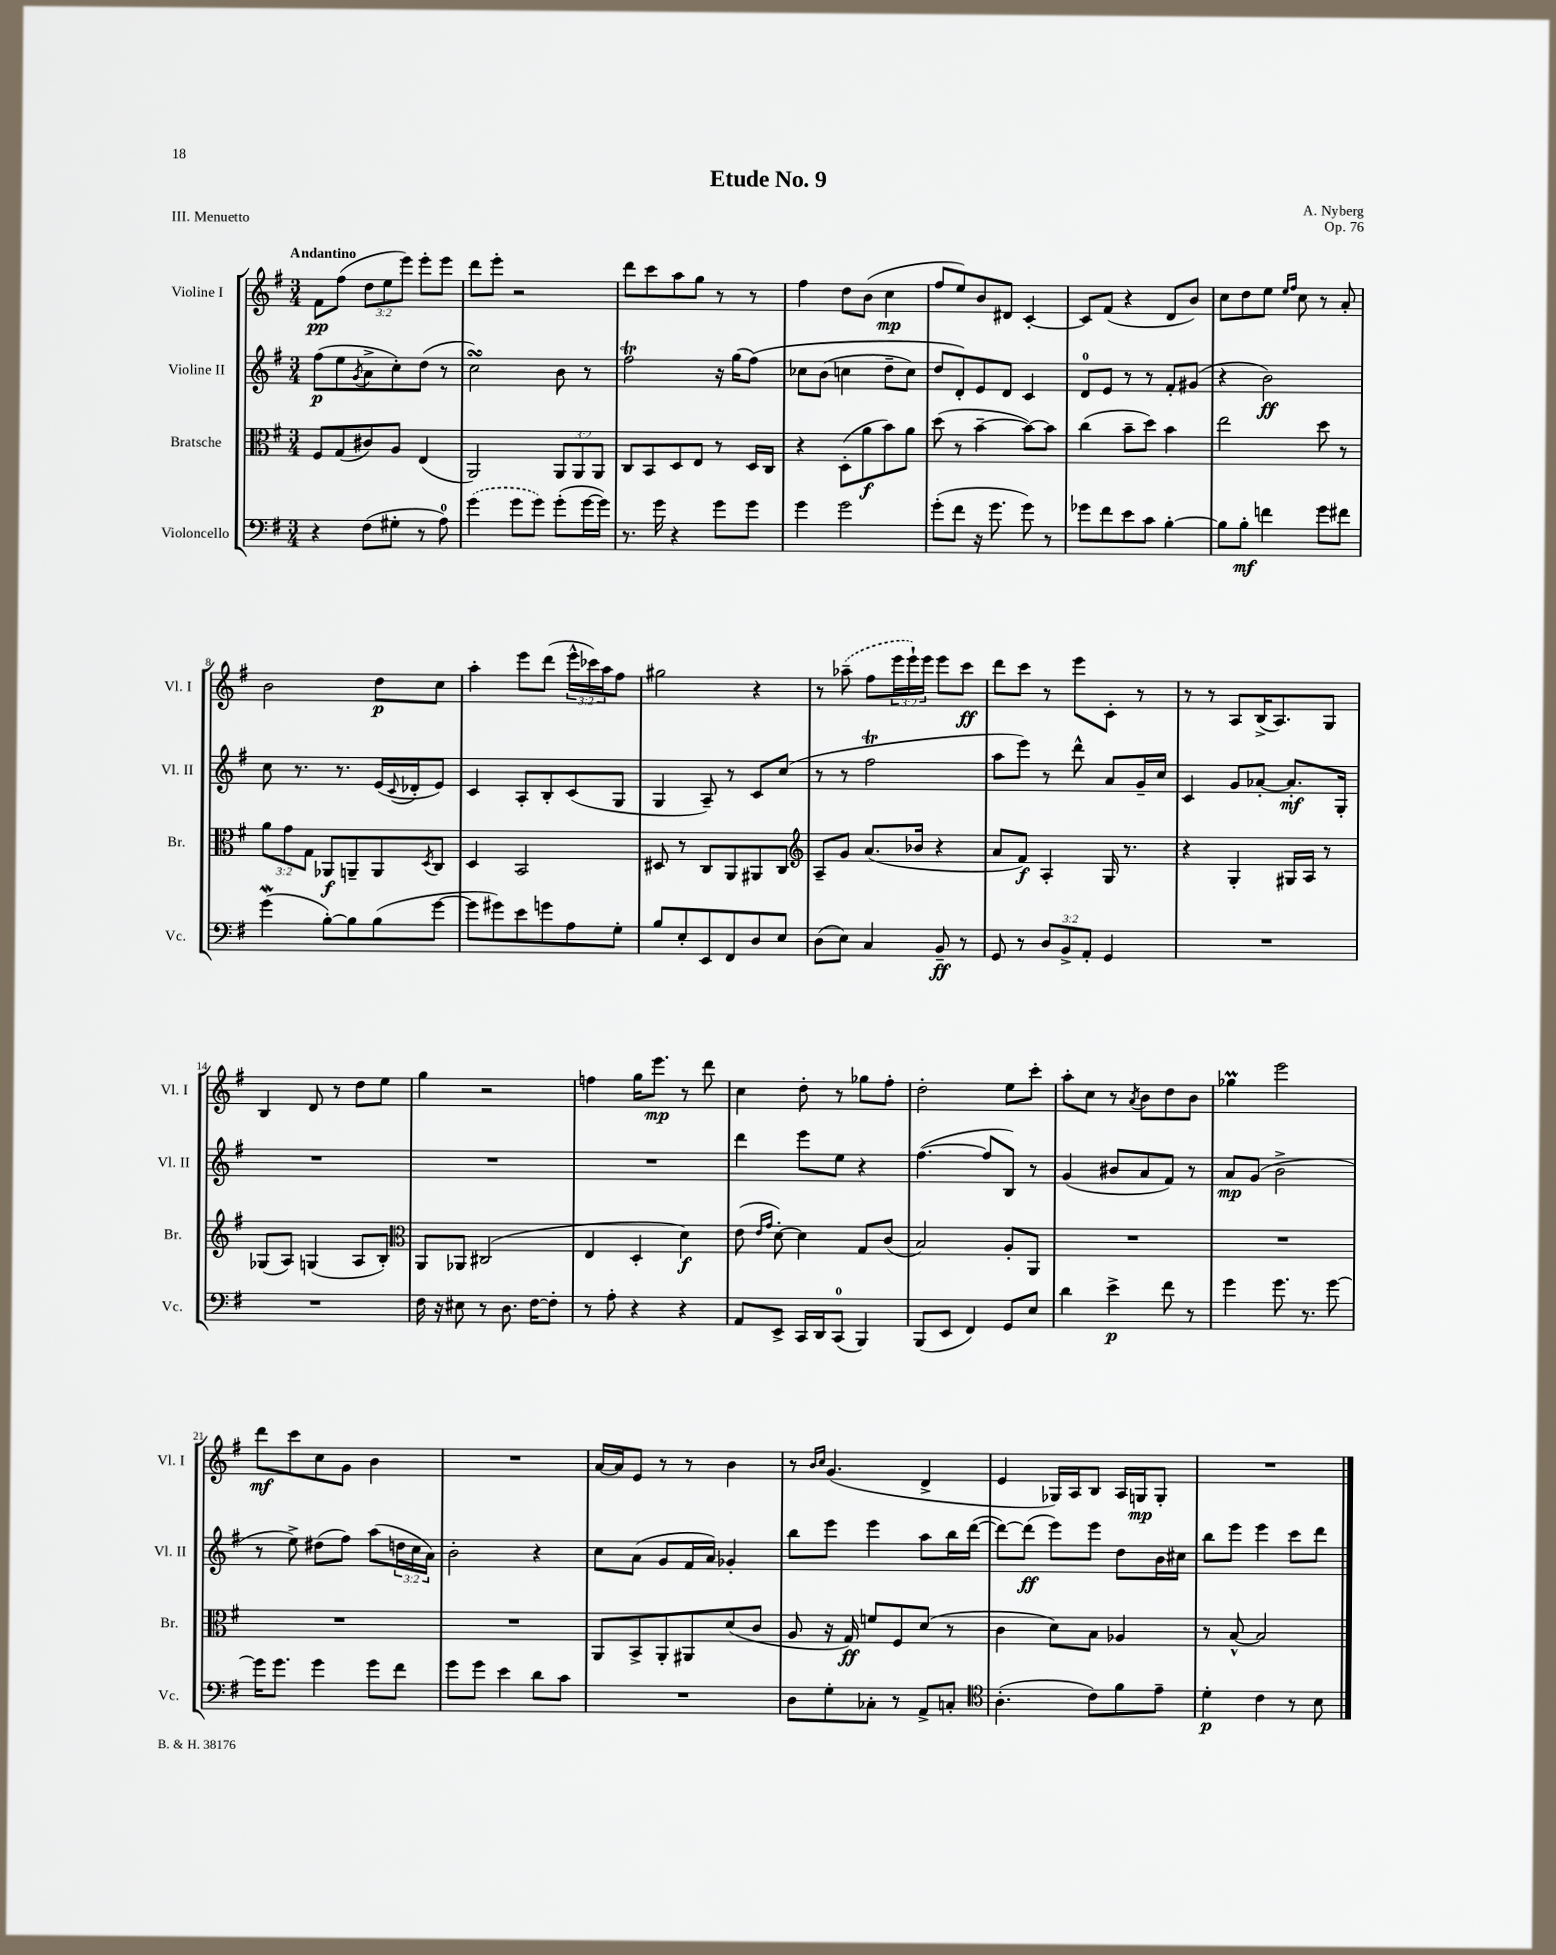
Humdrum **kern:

**kern	**kern	**kern	**kern
*staff4	*staff3	*staff2	*staff1
*clefF4	*clefC3	*clefG2	*clefG2
*k[f#]	*k[f#]	*k[f#]	*k[f#]
*M3/4	*M3/4	*M3/4	*M3/4
4r	8F#	(8ff#	8f#
.	(8G	8ee	(8ff#
.	.	8qg	.
(8F#	8c#)	8a^	12dd
.	.	.	12ee
8G#'	8A	8cc')	.
.	.	.	12eee)
8r	(4E	(8dd	8eee'
8A)	.	8r	8eee
=	=	=	=
(4g	2AA)	2cc)	8ddd
.	.	.	8eee'
8g	.	.	2r
8g)	.	.	.
(8g'	12AA	8b	.
.	12AA	.	.
[16g	.	8r	.
.	12AA	.	.
16g])	.	.	.
=	=	=	=
8.r	8C	2ff#	8ddd
.	8BB	.	8ccc
16g	.	.	.
4r	8D	.	8aa
.	8E	.	8gg
8g	8r	16r	8r
.	.	(16gg	.
8g	16D	&(8ff#)	8r
.	16C	.	.
=	=	=	=
4g	4r	8cc-	4ff#
.	.	(8b	.
2g	(8D'	4cc	8dd
.	8a	.	(8b
.	8b)	8dd~	4cc
.	8a	8cc)	.
=	=	=	=
(8g'	(8dd	8dd	8ff#
8f#	8r	8d'&)	8ee)
16r	[4b~	8e	8b
8.g	.	.	.
.	.	8d	8d#
8g)	8b_)	4c	[4c'
8r	8b]	.	.
=	=	=	=
8g-	(4cc	8d	8c]
8f#	.	8e	(8f#
8e	8b~	8r	4r
8c	8dd)	8r	.
[4B'	4b	8f#'	8d
.	.	(8g#	8b)
=	=	=	=
8B]	2ee	4r	8cc
8B'	.	.	8dd
4f	.	2b)	8ee
.	.	.	16qqee
.	.	.	16qqff#
.	.	.	8cc
8g	8dd	.	8r
8f#	8r	.	8a'
=	=	=	=
(4g	12a	8cc	2b
.	12g	.	.
.	.	8.r	.
.	12G	.	.
[8B')	8AA-	.	.
.	.	8.r	.
8B]	8AA~	.	.
(8B	8AA	(16e	8dd
.	.	8qqc	.
.	.	16d-'	.
.	8qD	.	.
[8g	8C	8e)	8cc
=	=	=	=
8g]	4D	4c	4aa'
8g#)	.	.	.
8e	2BB	8A'	8eee
8g	.	8B'	(8ddd
8A	.	(8c	24eee^^
.	.	.	24ccc-)
.	.	.	24aa
8G'	.	8G	8ff#
=	=	=	=
8B	8D#	4G	2gg#
8E'	8r	.	.
8EE	8C	8A~)	.
8FF#	8AA	8r	.
8D	8AA#	8c	4r
8E	8C	(8cc	.
=	=	=	=
*	*clefG2	*	*
(8D	8A~	8r	8r
8E)	8g	8r	(8aa-~
4C	(8.a	2ff#	8ff#
.	.	.	24eee
.	.	.	24eee`)
.	16b-	.	.
.	.	.	24eee
8BB~	4r	.	8eee
8r	.	.	8ccc
=	=	=	=
8GG	8a	8aa	8ddd
8r	8f#)	8eee)	8ccc
12D	4A'	8r	8r
12BB^	.	.	.
.	.	8ddd^^	8eee
12AA'	.	.	.
4GG	16G	8a	8c'
.	8.r	.	.
.	.	16g~	8r
.	.	16cc	.
=	=	=	=
2.r	4r	4c	8r
.	.	.	8r
.	4G'	8g	8A
.	.	[8a-'	(16B^
.	.	.	8.A)
.	16G#	8.a-']	.
.	16A	.	.
.	8r	.	8G
.	.	16G'	.
=	=	=	=
2.r	(8G-	2.r	4B
.	8A)	.	.
.	(4G	.	8d
.	.	.	8r
.	8A	.	8dd
.	8B')	.	8ee
=	=	=	=
*	*clefC3	*	*
16F#	8AA	2.r	4gg
16r	.	.	.
8E#	8AA-	.	.
8r	(2C#	.	2r
8.D	.	.	.
[16F#	.	.	.
8F#']	.	.	.
=	=	=	=
8r	4E	2.r	4ff
8A'	.	.	.
4r	4D'	.	16gg
.	.	.	8.eee
4r	4d)	.	8r
.	.	.	8ddd
=	=	=	=
8AA	(8e	4ddd	4cc
.	16qqe	.	.
.	16qqg	.	.
8EE^	[8d')	.	.
16CC	4d]	8eee	8dd'
16DD	.	.	.
(8CC	.	8ee	8r
4BBB)	8G	4r	8gg-
.	(8c	.	8ff#'
=	=	=	=
(8BBB	2B)	([4.ff#	2dd'
8EE	.	.	.
4FF#)	.	.	.
.	.	8ff#]	.
8GG	8A'	8B)	8ee
8E	8AA	8r	8ccc'
=	=	=	=
4d	2.r	(4g	8aa'
.	.	.	8cc
4e^	.	8b#	8r
.	.	.	8qa
.	.	8a	8b
8f#	.	8f#)	8dd
8r	.	8r	8b
=	=	=	=
4g	2.r	8a	4gg-
.	.	(8g	.
8.g	.	2b^	2eee
8.r	.	.	.
[8g	.	.	.
=	=	=	=
16g]	2.r	8r	8ddd
8.g	.	.	.
.	.	8ee^)	8ccc
4g	.	(8dd#	8cc
.	.	8ff#)	8g
8g	.	(8aa	4b
8f#	.	24dd	.
.	.	24cc	.
.	.	24a)	.
=	=	=	=
8g	2.r	2b'	2.r
8g	.	.	.
4e	.	.	.
8d	.	4r	.
8c	.	.	.
=	=	=	=
2.r	8AA	8cc	[16a
.	.	.	16a]
.	8BB^	(8a	8e
.	8AA'	8g	8r
.	8AA#	16f#	8r
.	.	16a)	.
.	(8d	4g-'	4b
.	8c	.	.
=	=	=	=
8D	8A	8bb	8r
.	.	.	16qqb
.	.	.	16qqcc
8G'	16r	8eee	(4.g
.	16G)	.	.
8C-'	8f	4eee	.
8r	8F#	.	.
8AA^	(8d	8aa	4d^
8C'	8r	16bb	.
.	.	([16ddd	.
=	=	=	=
*clefC4	*	*	*
(4.A'	4c	8ddd_)	4e
.	.	(8ddd]	.
.	8d)	8eee)	16G-)
.	.	.	16A
8c)	8B	8eee	8B
8f#	4A-	8dd	16A
.	.	.	16G
8e~	.	16b	8G'
.	.	16cc#	.
=	=	=	=
4d'	8r	8bb	2.r
.	[8B^^	8eee	.
4c	2B]	4eee	.
8r	.	8ccc	.
8B	.	8ddd	.
==	==	==	==
*-	*-	*-	*-
